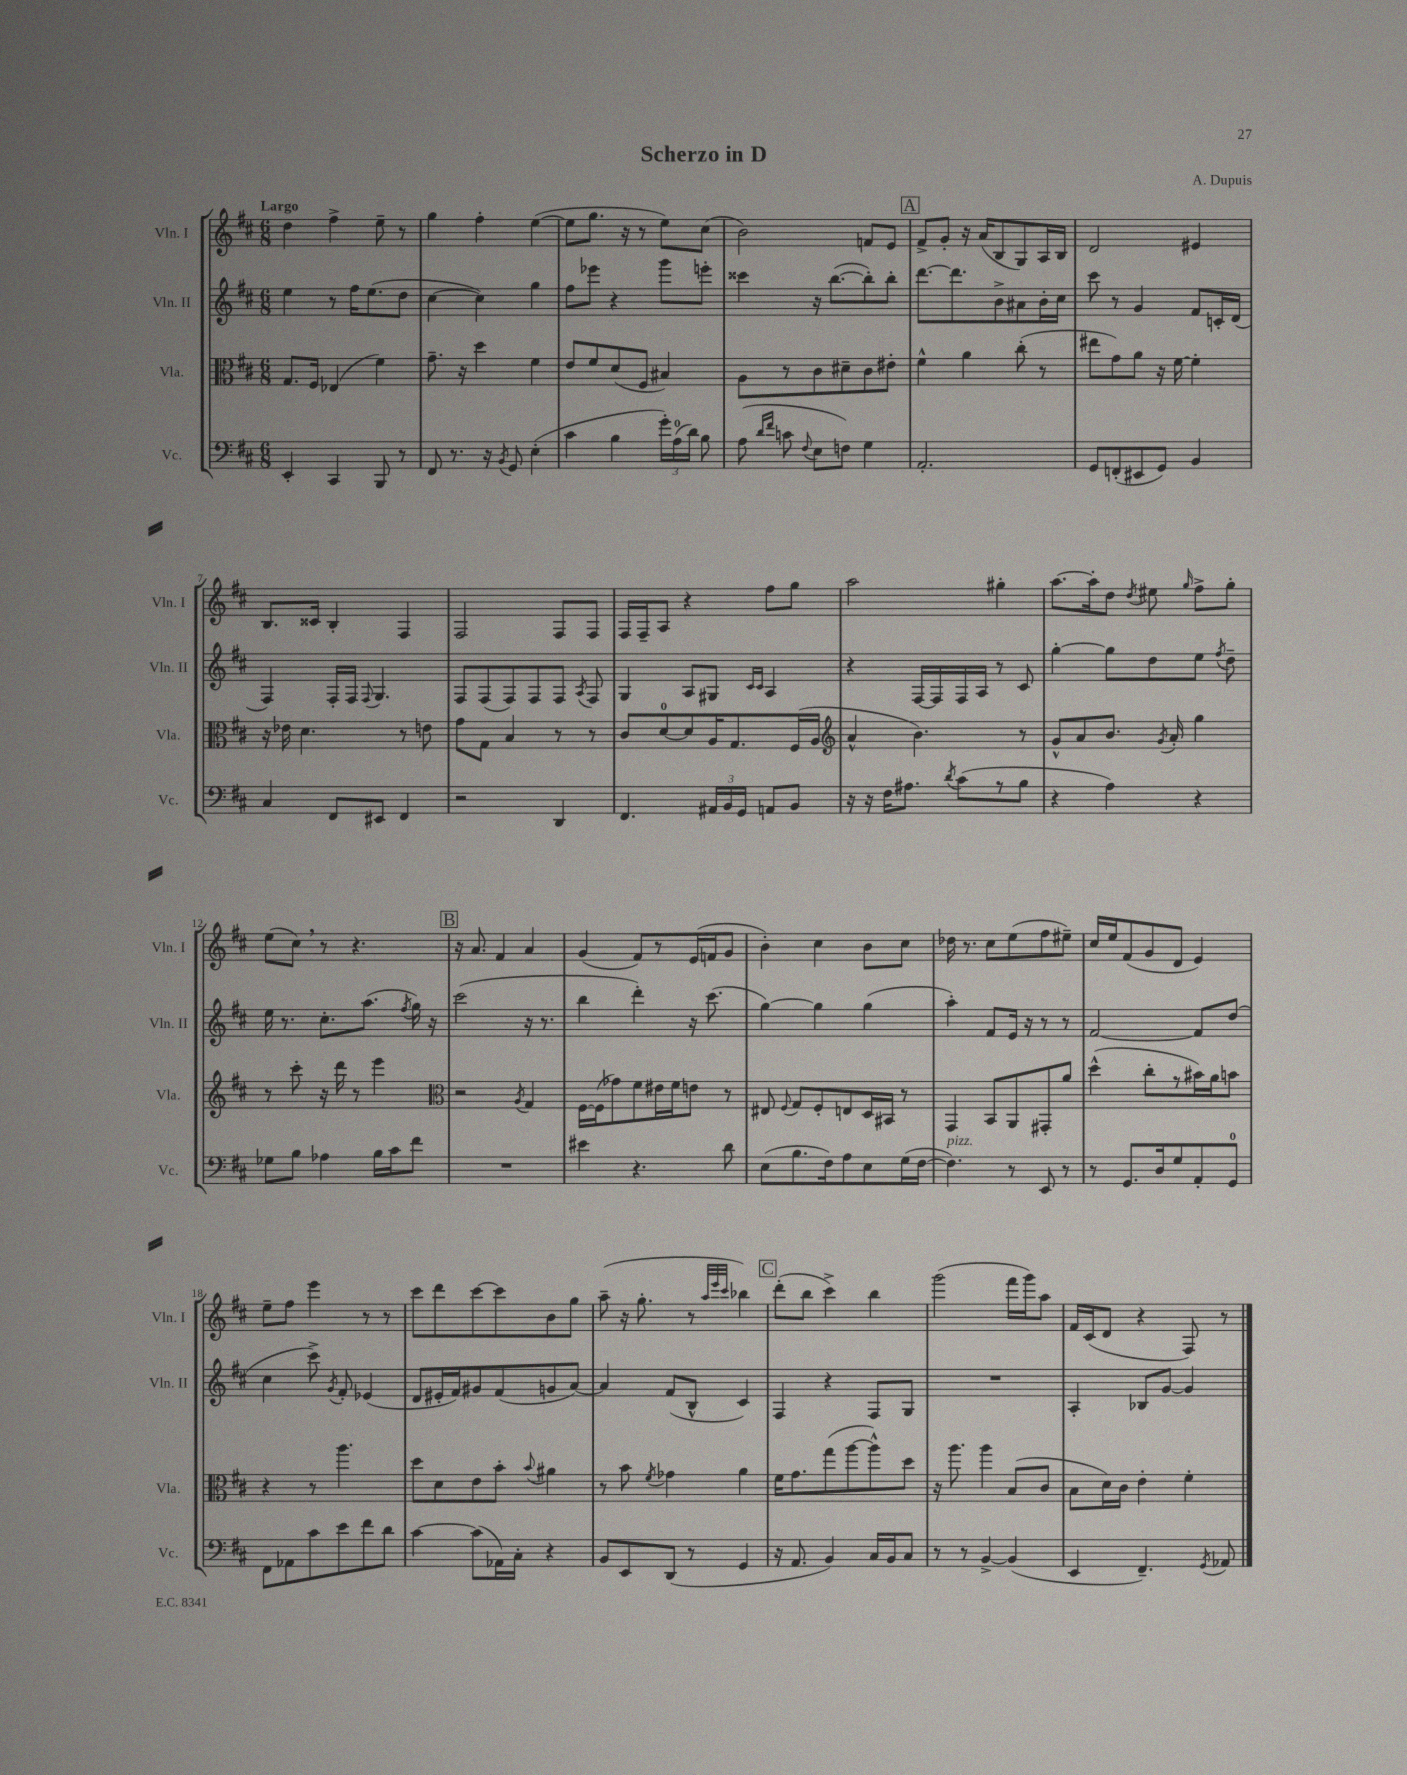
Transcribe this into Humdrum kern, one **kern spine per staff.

**kern	**kern	**kern	**kern
*staff4	*staff3	*staff2	*staff1
*clefF4	*clefC3	*clefG2	*clefG2
*k[f#c#]	*k[f#c#]	*k[f#c#]	*k[f#c#]
*M6/8	*M6/8	*M6/8	*M6/8
4EE'	8.G	4ee	4dd
.	16F#	.	.
4CC#	(4E-	8r	4ff#^
.	.	16ff#	.
.	.	(8.ee	.
8BBB	4f#)	.	8ee~
8r	.	8dd	8r
=	=	=	=
8FF#	8.g~	[4cc#	4gg
8.r	.	.	.
.	16r	.	.
.	4dd	4cc#])	4ff#'
16r	.	.	.
8qBB	.	.	.
8GG	.	.	.
(4E'	4f#	4gg	([4ee
=	=	=	=
4c#	8e	8ff#	8ee]
.	8f#	8eee-	8.gg
4B	(8d	4r	.
.	.	.	16r
.	8F#	.	8r
24g')	4B#)	8ggg	8ee)
(24A	.	.	.
24d)	.	.	.
8B	.	8eee'	(8cc#
=	=	=	=
(8A	8A	4ccc##	2b)
16qqd	.	.	.
16qqf#	.	.	.
8c	8r	.	.
8qqF#	.	.	.
8E	8c#	16r	.
.	.	([8.bb	.
8F)	8d#~	.	.
4G	8c#	8bb'])	8f
.	8e#'	8bb'	8e
=	=	=	=
2.AA'	4f#^^	[8.ddd	8f#^
.	.	.	8g'
.	.	8.ddd]	.
.	4a	.	16r
.	.	.	(16a
.	.	8b^	8B
.	(8cc#'	8a#	8G)
.	8r	16b'	16A
.	.	16cc#	16B
=	=	=	=
8GG	8ee#	8ccc#	2d
(8FF'	8g)	8r	.
8EE#	8a	4g	.
8GG)	16r	.	.
.	[16f#	.	.
4BB	4f#']	8f#	4e#
.	.	16c'	.
.	.	(16d	.
=	=	=	=
4C#	16r	4F#)	8.B
.	16e-	.	.
.	4.d	.	.
.	.	.	16c##
8FF#	.	16F#'	4B'
.	.	16F#	.
.	.	8qqF#	.
8EE#	.	4.G	.
4FF#	8r	.	4F#
.	8e	.	.
=	=	=	=
2r	8g	8F#	2F#
.	8G	(8F#	.
.	4B	8F#)	.
.	.	8F#	.
4DD	8r	8F#	8F#
.	.	8qA	.
.	8r	8F#	8F#
=	=	=	=
4.FF#	8c#	4G	16F#
.	.	.	16F#~
.	[8d	.	8A
.	8d]	8A	4r
24AA#	16A	8G#	.
24BB	.	.	.
.	8.G	.	.
24GG	.	.	.
.	.	16qqc#	.
.	.	16qqc#	.
8AA	.	4A	8ff#
8BB	(16F#	.	8gg
.	16A	.	.
=	=	=	=
*	*clefG2	*	*
16r	4a^^	4r	2aa
16r	.	.	.
16F#	.	.	.
8.A#	.	.	.
.	4.b)	[16F#	.
.	.	16F#]	.
8qd	.	.	.
(8c#	.	16F#	.
.	.	16A	.
8r	.	8r	4gg#'
8B	8r	8c#	.
=	=	=	=
4r	8g^^	[4gg'	[8.aa
.	8a	.	.
.	.	.	16aa']
4A)	8.b	8gg]	8dd
.	.	.	8qdd
.	.	8dd	8ee#
.	8qg	.	.
.	16a'	.	.
.	.	.	16qqgg
4r	4gg	8ee	8ff#^
.	.	8qff#	.
.	.	8dd~	8gg'
=	=	=	=
8G-	8r	16ee	(8ee
.	.	8.r	.
8B	8ccc#'	.	8cc#)
4A-	16r	8.cc#'	8r
.	16ddd	.	.
.	8r	.	4.r
.	.	(8.aa	.
16B	4eee	.	.
16c#	.	.	.
.	.	8qff#	.
8f#	.	16gg)	.
.	.	16r	.
=	=	=	=
*	*clefC3	*	*
2.r	2r	(2ccc#	16r
.	.	.	8.a
.	.	.	4f#
.	8qA	.	.
.	4G	16r	4a
.	.	8.r	.
=	=	=	=
4e#	[16F#	4bb	(4g
.	(16F#]	.	.
.	8g-)	.	.
4.r	8f#	4ddd')	8f#)
.	16e#	.	8r
.	16f#	.	.
.	8e	16r	(16e
.	.	(8.ccc#	16f
8d	8r	.	8g
=	=	=	=
(8E	8E#	[4gg)	4b')
.	8qqF#	.	.
8.B	8G	.	.
.	8F#'	4gg]	4cc#
16F#)	.	.	.
8A	8E	.	.
8E	16D	(4gg	8b
.	16BB#	.	.
(16G	8r	.	8cc#
[16F#	.	.	.
=	=	=	=
4.F#])	4GG	4aa')	16dd-
.	.	.	8.r
.	8BB	8f#	8cc#
8r	8AA	16e	(8ee
.	.	16r	.
8EE	8GG#'	8r	8ff#
8r	8a	8r	8ee#~)
=	=	=	=
8r	(4dd^^	[2f#	16cc#
.	.	.	16ee
8.GG	.	.	(8f#
.	8cc#'	.	8g
16D	.	.	.
8G	8r	.	8d
8AA'	16b#)	8f#]	4e)
.	16a	.	.
8GG	8b	(8dd	.
=	=	=	=
8FF#	4r	4cc#	8ee~
8AA-	.	.	8ff#
8c#	8r	8ccc#^)	4eee
.	.	8qg	.
8e	4.aa	8f#'	.
8f#	.	(4e-	8r
8d	.	.	8r
=	=	=	=
[4c#	8dd	8d	8ccc#
.	8d	16e#'	8ddd
.	.	16f#)	.
(8c#]	8e	8g#	[8ccc#
16AA-)	8b'	(8f#	8ccc#]
16C#'	.	.	.
.	8qqb	.	.
4r	4a#	8g	8b
.	.	[8a)	8gg
=	=	=	=
8BB	8r	4a]	(8aa~
8EE	8b	.	16r
.	.	.	8.gg'
.	8qf#	.	.
(8DD	4g-	(8f#	.
8r	.	8B^^	8r
.	.	.	32qqaa
.	.	.	32qqeee
.	.	.	32qqccc#
4GG	4a	4c#)	4bb-)
=	=	=	=
16r	16f#	4F#	(8ddd'
8.AA	8.g	.	.
.	.	.	8bb
4BB)	(8gg	4r	4ccc#^)
.	[8aa	.	.
16C#	8aa^^])	8F#	4bb
16BB	.	.	.
8C#	8dd	8G	.
=	=	=	=
8r	16r	2.r	(2ggg
.	8.aa	.	.
8r	.	.	.
[4BB^	4aa	.	.
(4BB]	(8B	.	16fff#
.	.	.	16ggg)
.	8c#	.	8aa
=	=	=	=
4EE	8B	4A'	16f#
.	.	.	(16c#
.	16d)	.	8d
.	16c#	.	.
4.FF#~)	4e'	8B-	4r
.	.	[8g	.
.	4f#'	4g]	8F#)
8qGG	.	.	.
8AA-	.	.	8r
==	==	==	==
*-	*-	*-	*-
